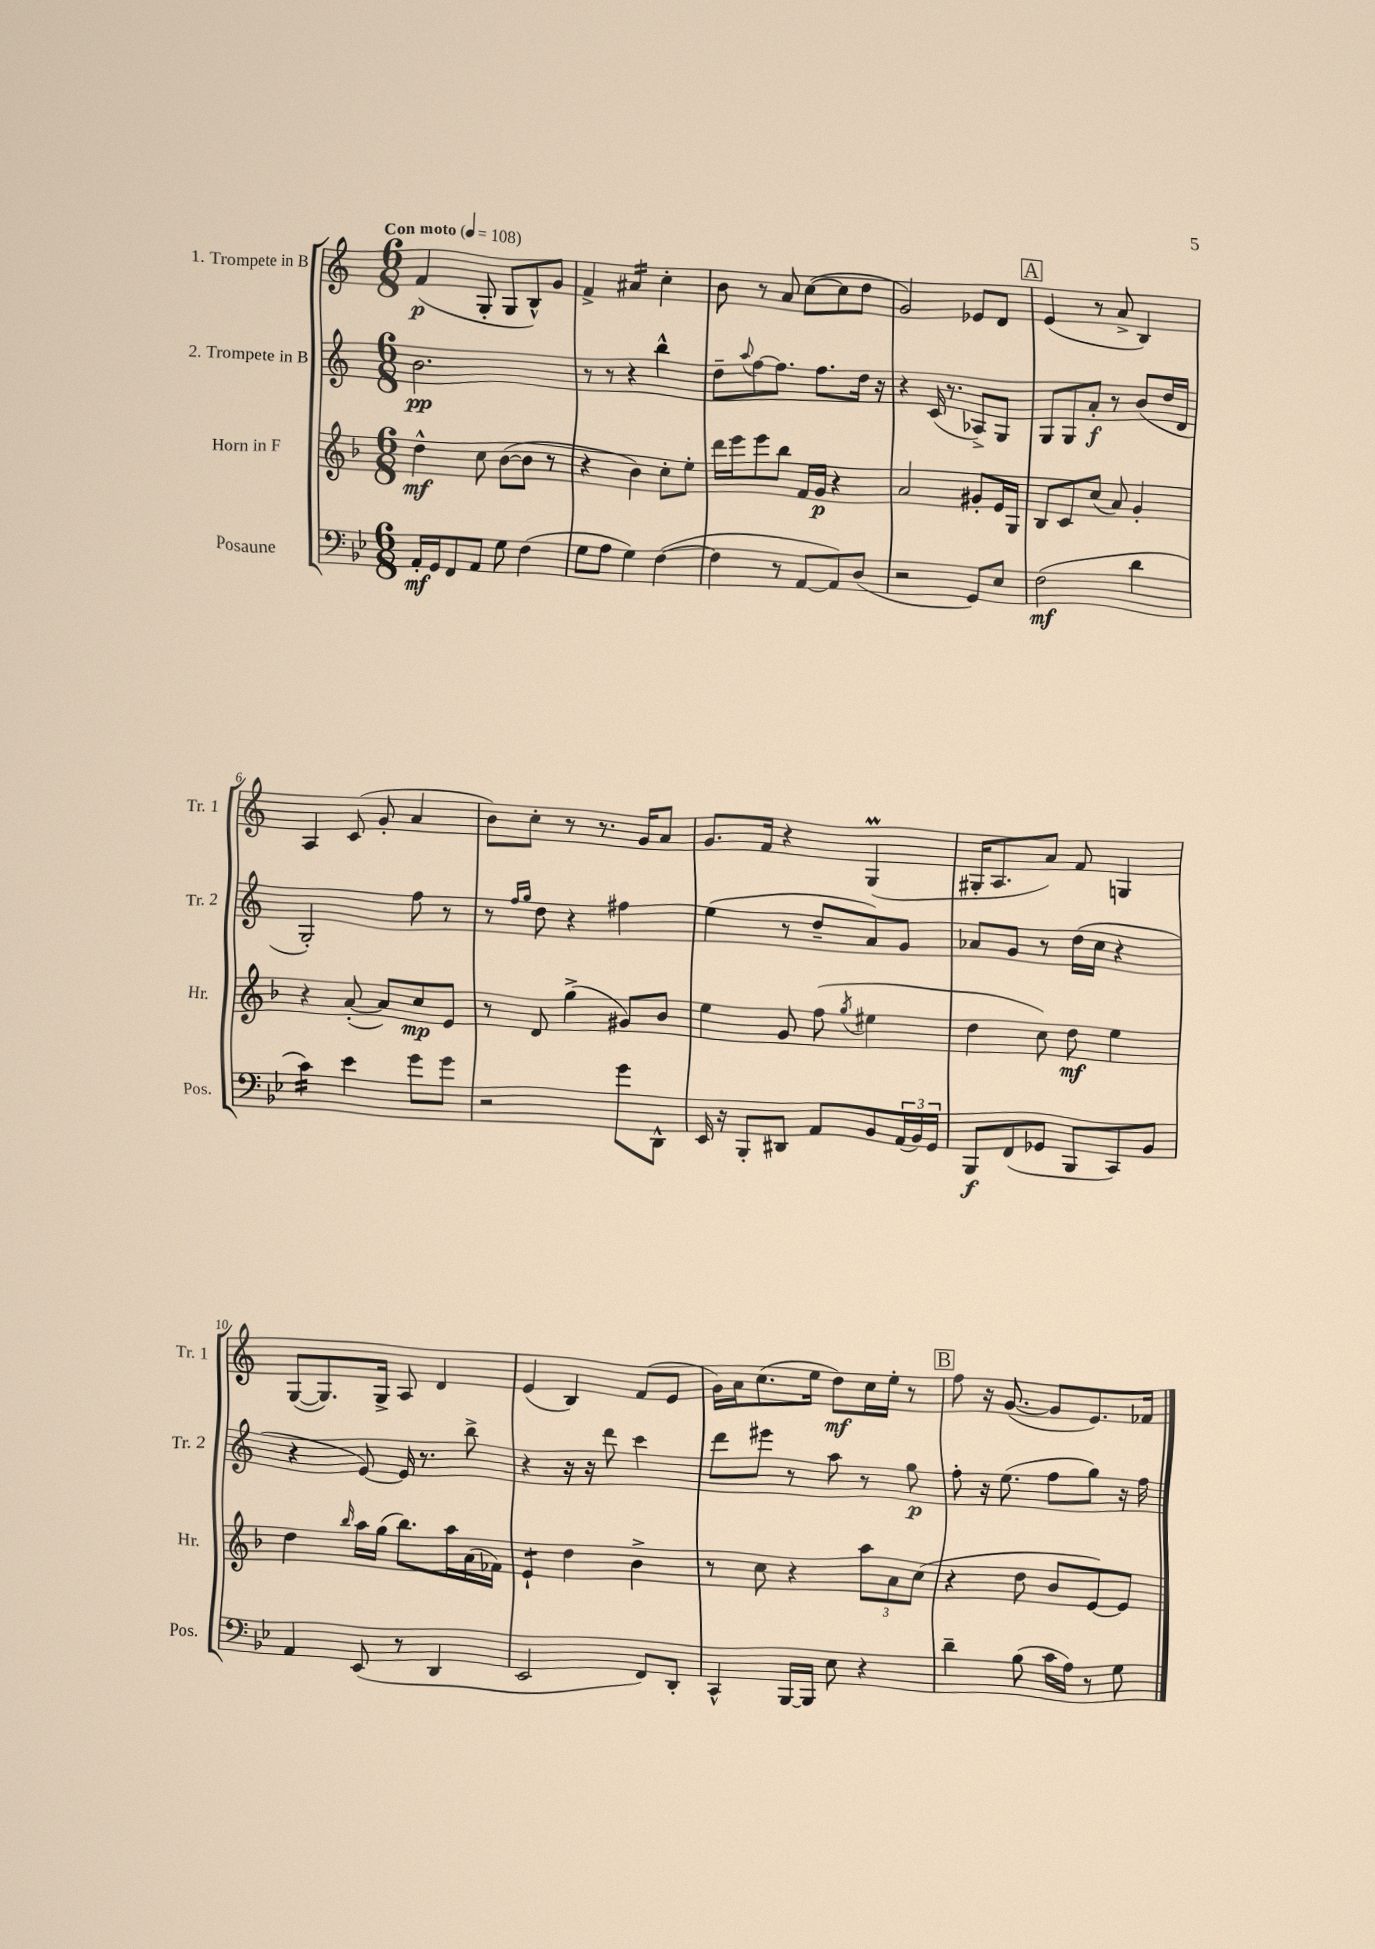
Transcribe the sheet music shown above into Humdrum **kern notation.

**kern	**kern	**kern	**kern
*staff4	*staff3	*staff2	*staff1
*clefF4	*clefG2	*clefG2	*clefG2
*k[b-e-]	*k[b-]	*k[]	*k[]
*M6/8	*M6/8	*M6/8	*M6/8
*MM108	*MM108	*MM108	*MM108
16AA'	4dd^^	2.b	(4f
16GG	.	.	.
8FF	.	.	.
8AA	8cc	.	8G'
8G	([8b-	.	8G
(4F	8b-]	.	8B^^)
.	8r	.	8g
=	=	=	=
8G	4r	8r	4f^
8A	.	8r	.
4G)	4b-)	4r	4a#
([4F	8cc'	4bb^^	4cc'
.	8ee'	.	.
=	=	=	=
4F]	16ddd	8dd~	8b
.	16eee	.	.
.	.	8qqaa	.
.	8eee	[8ff	8r
8r	8bb-	8.ff]	8a
[8AA	16f	.	([8cc
.	16g	8.ff	.
8AA])	4r	.	8cc]
(8D	.	16dd	8dd
.	.	16r	.
=	=	=	=
2r	2a	4r	2g)
.	.	(16c	.
.	.	8.r	.
8GG)	8g#'	8A-^)	8e-
8E-	16e	8G	8d
.	16G	.	.
=	=	=	=
(2F	8B-	8G	(4e
.	8c	8G	.
.	(8cc	8a'	8r
.	8a)	8r	8a^
4d	4g'	(8b	4B)
.	.	16dd	.
.	.	16d	.
=	=	=	=
4c)	4r	2G')	4A
4e-	([8a'	.	(8c
.	8a])	.	8g'
8g	8cc	8ff	4a
8g	8e	8r	.
=	=	=	=
2r	8r	8r	8b)
.	.	16qqff	.
.	.	16qqgg	.
.	8d	8dd	8cc'
.	(4gg^	4r	8r
.	.	.	8.r
8g	8g#)	4ff#	.
.	.	.	16g
8DD^^	8b-	.	8a
=	=	=	=
16EE-	4ee	(4ee	8.g
16r	.	.	.
8BBB-'	.	.	.
.	.	.	16f
8DD#	8g	8r	4r
8AA	(8ff	8dd~	.
.	8qgg	.	.
8BB-	4ee#	8a)	(4G
(24AA	.	8g	.
24BB-)	.	.	.
24GG	.	.	.
=	=	=	=
8BBB-	4dd	8a-	16G#'
.	.	.	8.A
(8FF	.	8g	.
8GG-	8cc)	8r	8a)
8BBB-	8dd	(16dd	8f
.	.	16cc	.
8CC)	4ee	4r	4G
8BB-	.	.	.
=	=	=	=
4AA	4dd	4r	([8G
.	.	.	8.G])
.	16qqbb-	.	.
(8EE-	16aa	[8e)	.
.	(16gg	.	16G^
8r	8.bb-)	16e]	8A
.	.	8.r	.
4DD	.	.	4d
.	16aa	.	.
.	(16a	8bb^	.
.	16f-)	.	.
=	=	=	=
2EE-	4e`	4r	(4e
.	4dd	16r	4B)
.	.	16r	.
.	.	8ddd	.
8FF)	4b-^	4ccc	(8f
8DD'	.	.	8e
=	=	=	=
4CC^^	8r	8ddd	16g)
.	.	.	16a
.	8cc	8eee#	(8.cc
[16BBB-	4r	8r	.
16BBB-]	.	.	16ee
8E-	.	8aa	8dd)
4r	12aa	8r	16cc
.	.	.	16ee'
.	12a	.	.
.	.	8gg	8r
.	(12cc	.	.
=	=	=	=
4d~	4r	8ff'	8ff
.	.	16r	16r
.	.	(8.ee	([8.g
(8B-	8dd	.	.
16c	8b-	8ff	8g]
16A)	.	.	.
8r	[8e)	8gg)	8.e)
8G	8e]	16r	.
.	.	16ff	16f-
==	==	==	==
*-	*-	*-	*-
